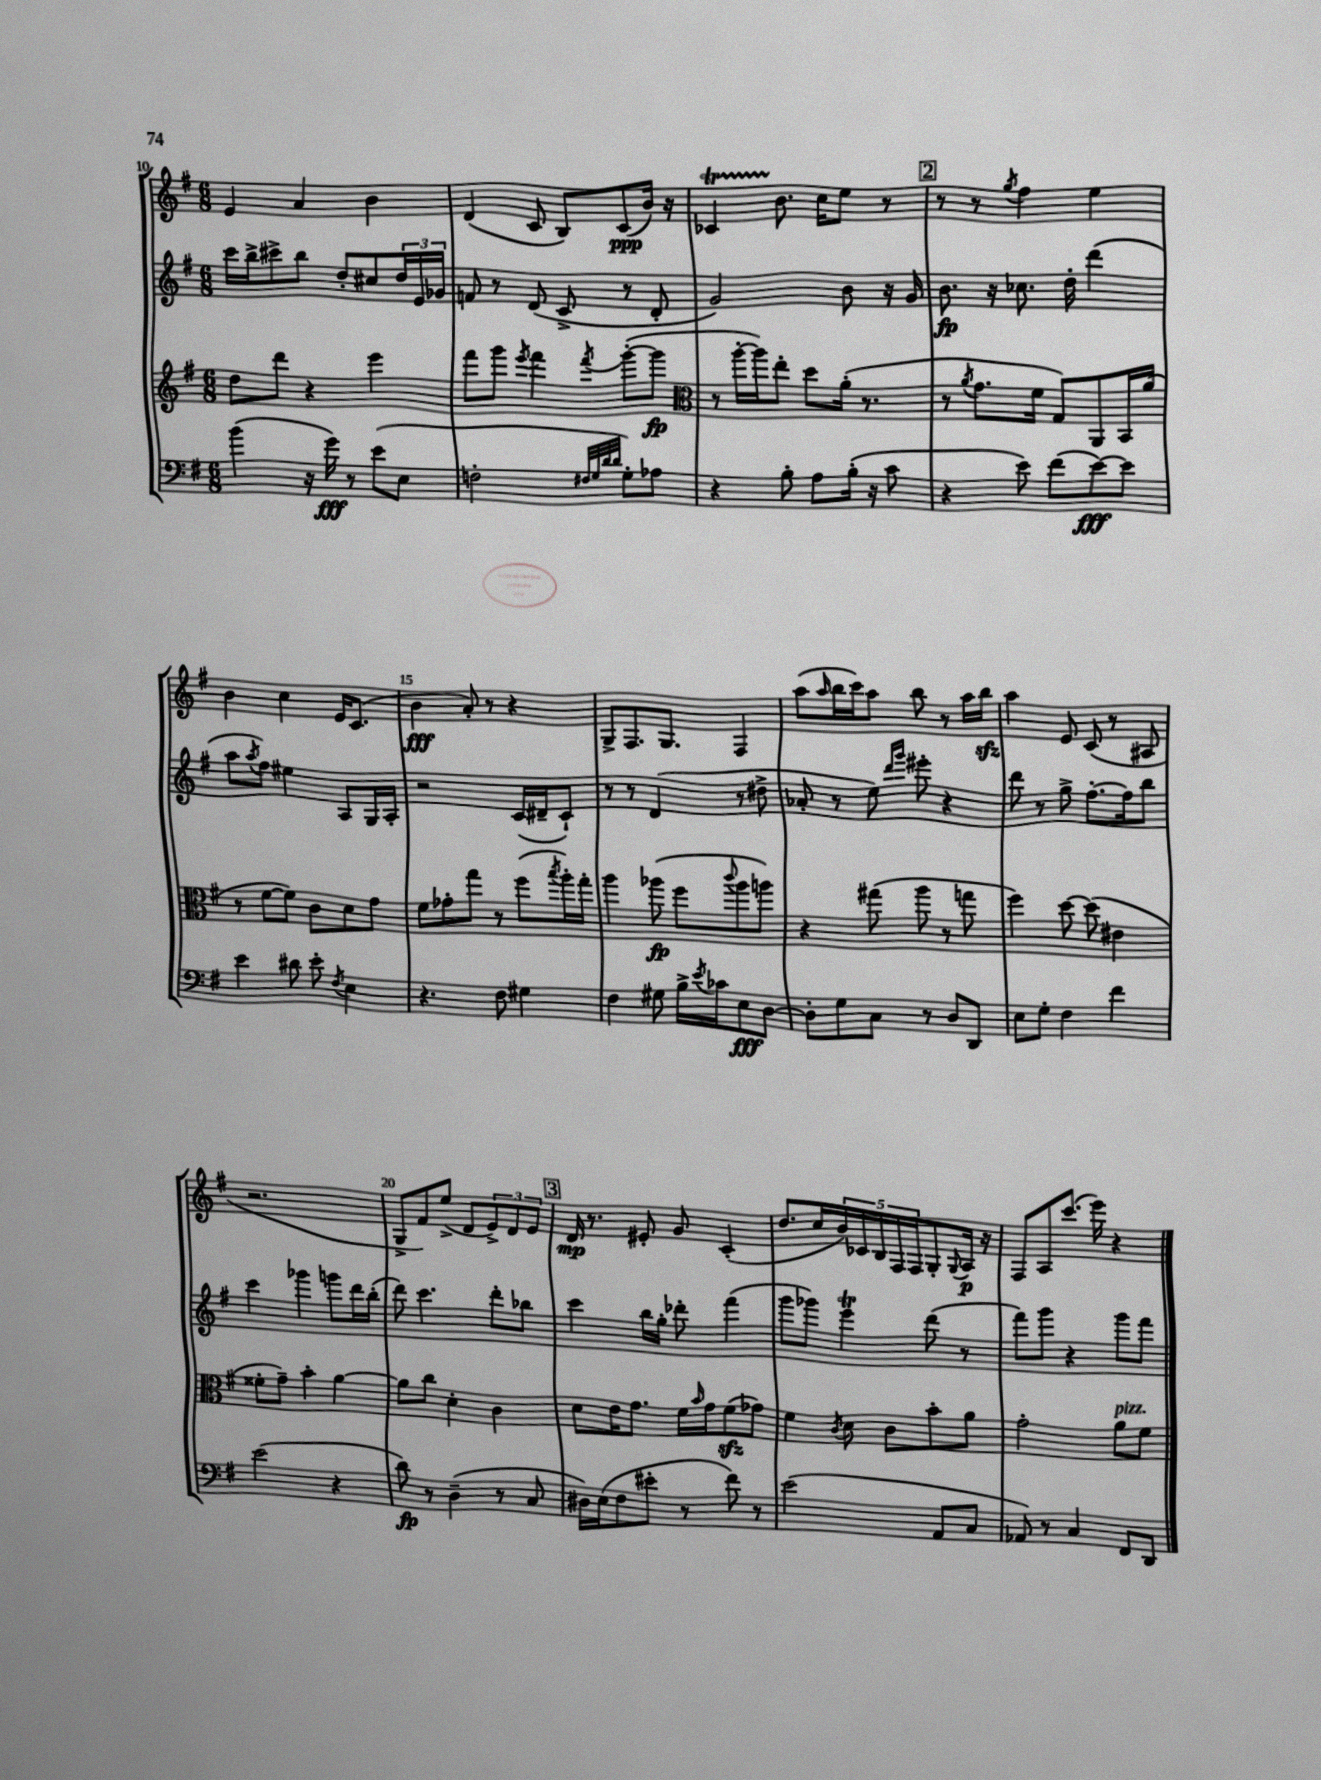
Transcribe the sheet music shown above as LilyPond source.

<<
\new StaffGroup <<
\new Staff = "s0" {
    \clef treble \key g \major \numericTimeSignature \time 6/8
    e'4 a'4 b'4 |
    d'4( c'8 b8) c'8\ppp( b'16) r16 |
    ces'4\startTrillSpan b'8.\stopTrillSpan c''16 e''8 r8 |
    \mark \markup { \box "2" } r8 r8 \acciaccatura { g''8 } fis''4 e''4 |
    b'4 c''4 e'16 c'8.( |
    b'4\fff a'8-.) r8 r4 |
    g8-> fis8. g8. fis4 |
    a''8( \grace { a''16 } b''16 c'''16) a''8 b''8 r8 a''16 b''16\sfz |
    a''4 e'8 c'8( r8 ais8 |
    r2. |
    g8-> fis'8) e''8->( d'8 \tuplet 3/2 { e'8->) d'8 e'8 } |
    \mark \markup { \box "3" } d'16\mp r8. eis'8-. g'8 c'4-.( |
    d''8. c''16 \tuplet 5/4 { b'16) ces'16 b16 fis16 fis16 } g8-. \appoggiatura { g8 } a16\p r16 |
    fis8 a8 c'''8.( e'''16) r4 \bar "|." |
}
\new Staff = "s1" {
    \clef treble \key g \major \numericTimeSignature \time 6/8
    c'''16 b''16-> cis'''8-> b''8 d''8-. cis''8 \tuplet 3/2 { d''16 e'16 ges'16 } |
    f'8 r8 d'8( c'8-> r8 d'8-. |
    g'2) b'8 r16 g'16 |
    \mark \markup { \box "2" } b'8.\fp r16 ces''8. d''16-. d'''4( |
    a''8 \acciaccatura { a''8 } fis''8) eis''4 a8 g16 a16-. |
    r2 c'16( dis'16-- c'8-!) |
    r8 r8 d'4( r8 dis''8-> |
    aes'8-. r8 e''8) \grace { d'''16 g'''16 } eis'''8-. r4 |
    d'''8 r8 g''8-> fis''8.~-. fis''16 b''8 |
    c'''4 ges'''4 g'''8 d'''16 b''16-.( |
    d'''8) c'''4. d'''8-. bes''8 |
    \mark \markup { \box "3" } c'''4 b''16 g''16-. des'''8-. fis'''4( |
    g'''8 ges'''8) e'''4\trill d'''8( r8 |
    fis'''8) g'''8 r4 g'''8 fis'''8 \bar "|." |
}
\new Staff = "s2" {
    \clef treble \key g \major \numericTimeSignature \time 6/8
    d''8 d'''8 r4 e'''4 |
    fis'''8 g'''8 \acciaccatura { e'''8 } fis'''4 \acciaccatura { fis'''8 } g'''8~-.( g'''8\fp |
    \clef alto r8 a''16~-. a''16) e''8-. d''8 a'16-.( r8. |
    \mark \markup { \box "2" } r8 \acciaccatura { a'8 } g'8. fis'16 g8) a,8 b,16 a'16( |
    r8 fis'8~ fis'8) c'8 d'8 g'8 |
    fis'8 ges'8-. g''8 r8 fis''8( \acciaccatura { b''8 } a''16-.) g''16-. |
    a''4 aes''8\fp( fis''8 \appoggiatura { c'''8 } aes''8 a''8) |
    r4 gis''8( a''8 r8 g''8 |
    fis''4) d''8~ d''8( eis'4 |
    fisis'8-. g'8--) b'4-. a'4~ |
    a'8 c''8 d'4-. c'4 |
    \mark \markup { \box "3" } d'8 e'16 g'8. fis'16 \grace { b'16 } g'16 fis'8\sfz( ges'8) |
    fis'4 \acciaccatura { c'8 } d'8 c'8 b'8-. a'8 |
    g'2-. a'8^\markup { \italic "pizz." } fis'8 \bar "|." |
}
\new Staff = "s3" {
    \clef bass \key g \major \numericTimeSignature \time 6/8
    b'4( r16 g'16\fff) r8 e'8( e8 |
    f2-. \grace { fis32 g32 d'32 d'32 } g8-.) aes8 |
    r4 b8-. a8 b16-.( r16 c'8 |
    \mark \markup { \box "2" } r4 e'8) fis'8( e'8~\fff) e'8 |
    e'4 dis'8 e'8-. \acciaccatura { fis8 } e4 |
    r4. fis8 gis4 |
    fis4 gis8 b16-> \acciaccatura { e'8 } ces'16 e8\fff d8~ |
    d8-. g8 c8 r8 d8 d,8 |
    e8 g8-. fis4 fis'4 |
    e'2( r4 |
    d'8\fp) r8 d4--( r8 c8 |
    \mark \markup { \box "3" } dis16) e16( fis8 eis'8-. r8 fis'8) r8 |
    e'2( a,8 c8 |
    aes,8) r8 c4 fis,8 d,8 \bar "|." |
}
>>
>>
\layout { \context { \Score currentBarNumber = #10 \override BarNumber.break-visibility = ##(#f #t #t) barNumberVisibility = #(every-nth-bar-number-visible 5) } }
